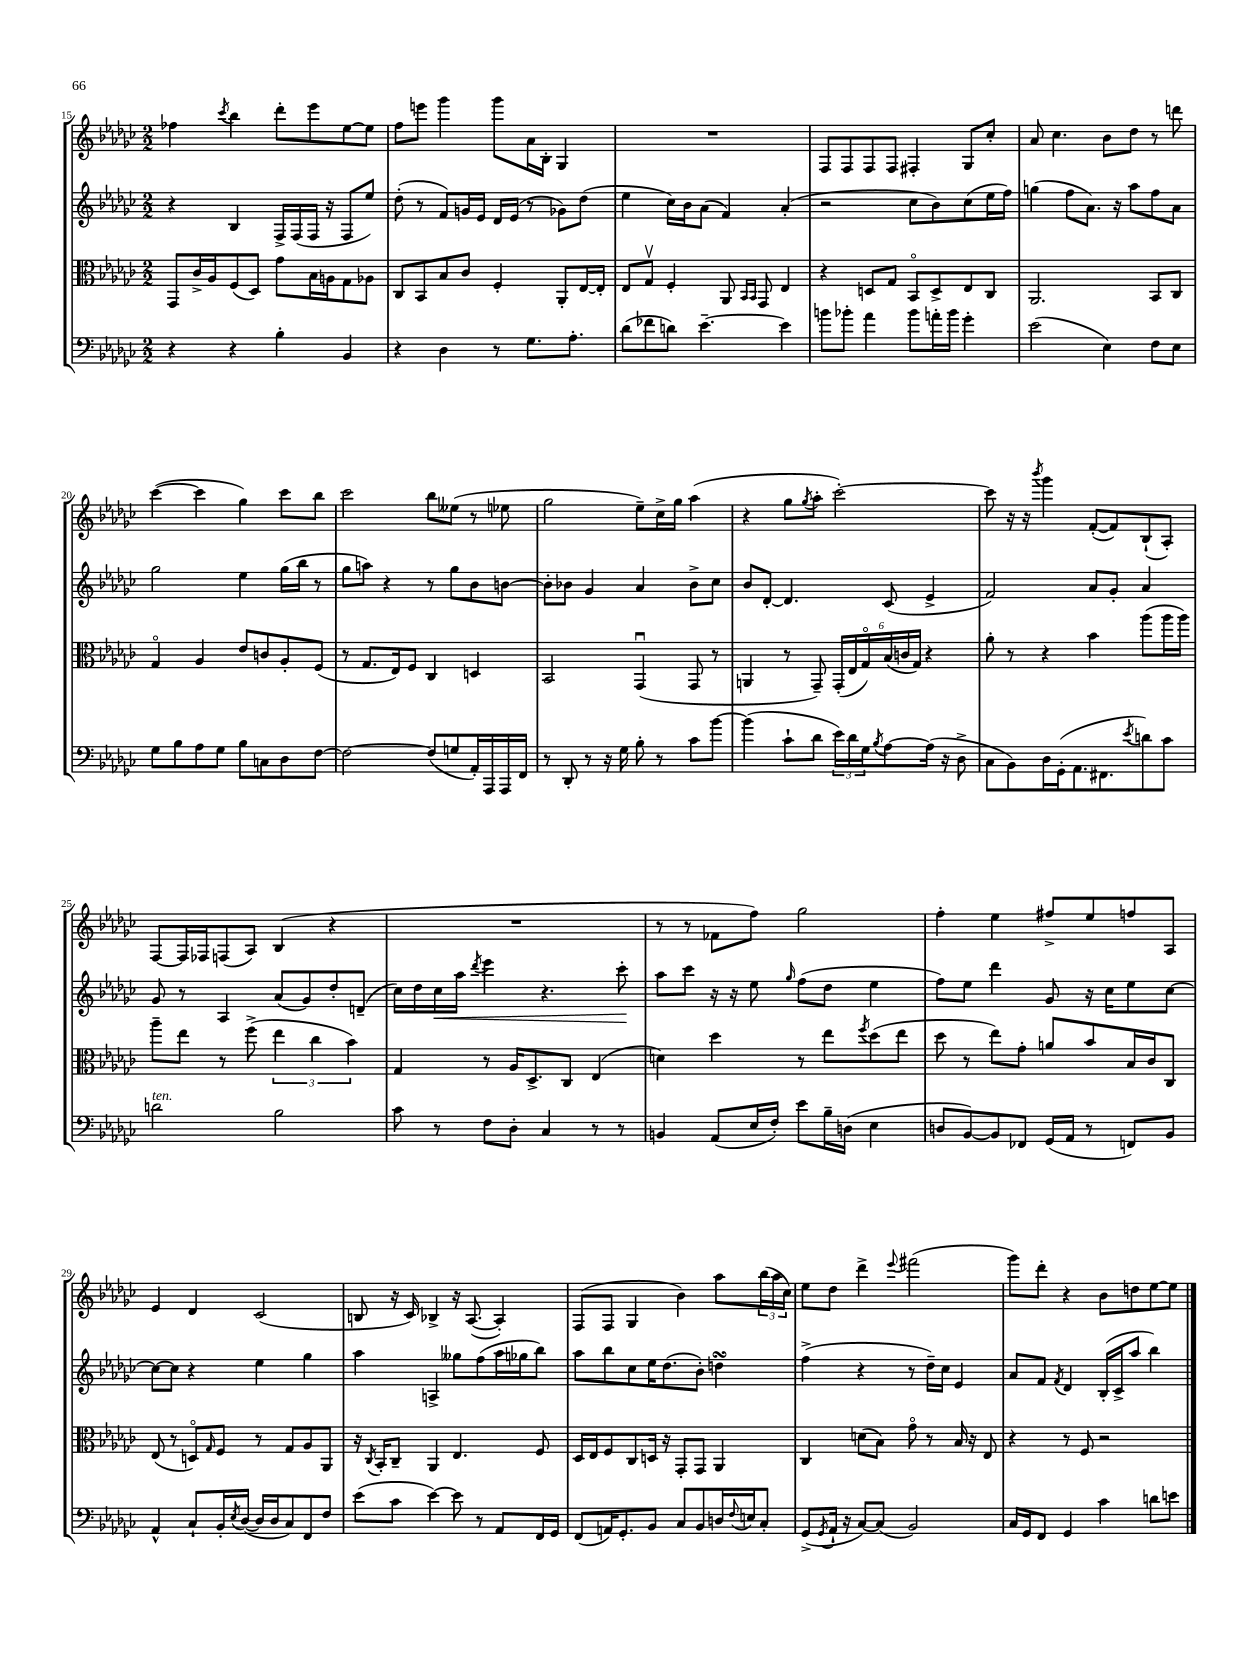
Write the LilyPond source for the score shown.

<<
\new StaffGroup <<
\new Staff = "s0" {
    \clef treble \key ges \major \numericTimeSignature \time 2/2
    fes''4 \acciaccatura { ces'''8 } bes''4 des'''8-. ees'''8 ees''8~ ees''8 |
    f''8 e'''8 ges'''4 ges'''8 aes'16 bes16-. ges4 |
    R1 |
    f8 f8 f8 f8 fis4-. ges8 ces''8-. |
    aes'8 ces''4. bes'8 des''8 r8 d'''8 |
    ces'''4~( ces'''4 ges''4) ces'''8 bes''8 |
    ces'''2 bes''8 eeses''8( r8 ees''8 |
    ges''2 ees''8--) ces''16-> ges''16 aes''4( |
    r4 ges''8 \acciaccatura { ges''8 } aes''8-. ces'''2~-.) |
    ces'''8 r16 r16 \acciaccatura { bes'''8 } ges'''4 f'8~-.( f'8) bes8-!( aes8-.) |
    f8~ f16 fes16 f8( aes8) bes4( r4 |
    R1 |
    r8 r8 fes'8 f''8) ges''2 |
    f''4-. ees''4 fis''8-> ees''8 f''8 aes8 |
    ees'4 des'4 ces'2( |
    b8 r16 ces'16) bes4-> r16 aes8.~( aes4-.) |
    f8( f8 ges4 bes'4) aes''8 \tuplet 3/2 { bes''16( aes''16 ces''16) } |
    ees''8 des''8 des'''4-> \appoggiatura { ees'''8 } fis'''2( |
    ges'''8) des'''8-. r4 bes'8 d''8 ees''8~ ees''8 \bar "|." |
}
\new Staff = "s1" {
    \clef treble \key ges \major \numericTimeSignature \time 2/2
    r4 bes4 f16-> f16( f16 r16 f8 ees''8) |
    des''8-.( r8 f'8) g'16 ees'16 des'16 ees'16( r8 ges'8) des''8( |
    ees''4 ces''16) bes'16 aes'8( f'4) aes'4-.( |
    r2 ces''8 bes'8) ces''8( ees''16 f''16) |
    g''4( f''8 aes'8.) r16 aes''8 f''8 aes'8 |
    ges''2 ees''4 ges''16( bes''16 r8 |
    ges''8 a''8) r4 r8 ges''8 bes'8 b'8~ |
    b'8-. bes'8 ges'4 aes'4 bes'8-> ces''8 |
    bes'8 des'8~-. des'4. ces'8( ees'4-> |
    f'2) aes'8 ges'8-. aes'4 |
    ges'8 r8 aes4 aes'8( ges'8) des''8-. d'8--( |
    ces''16) des''16 ces''16\< aes''16 \acciaccatura { des'''8 } ees'''4 r4. ces'''8-.\! |
    aes''8 ces'''8 r16 r16 ees''8 \grace { ges''16 } f''8( des''8 ees''4 |
    f''8) ees''8 des'''4 ges'8 r16 ces''16 ees''8 ces''8~ |
    ces''8~ ces''8 r4 ees''4 ges''4 |
    aes''4 a4-> geses''8 f''8( aes''16 ges''16 bes''8) |
    aes''8 bes''8 ces''8 ees''16 des''8.( bes'8-.) d''4\turn |
    f''4->( r4 r8 des''16--) ces''16 ees'4 |
    aes'8 f'8 \acciaccatura { f'8 } des'4 bes16-.( ces'16-> aes''8 bes''4) \bar "|." |
}
\new Staff = "s2" {
    \clef alto \key ges \major \numericTimeSignature \time 2/2
    ges,8 ces'16-> aes16 f8( des8) ges'8 bes16 a16 ges8 aes8 |
    ces8 bes,8 bes8 ces'8 f4-. aes,8-. ees16~ ees16-. |
    ees8 ges8\upbow f4-. aes,8 \grace { bes,16 bes,16 } ges,8 ees4 |
    r4 d8 ges8 bes,8\flageolet d8-> ees8 ces8 |
    aes,2. bes,8 ces8 |
    ges4\flageolet aes4 ees'8 c'8 aes8-. f8( |
    r8 ges8. ees16) f8 ces4 d4 |
    bes,2 ges,4\downbow( ges,8 r8 |
    a,4 r8 ges,8--) \tuplet 6/4 { ges,16-.( ees16 ges16\flageolet) bes16( c'16 ges16) } r4 |
    aes'8-. r8 r4 bes'4 aes''8( aes''16 aes''16) |
    aes''8-- ees''8 r8 f''8->( \tuplet 3/2 { ees''4 ces''4 bes'4) } |
    ges4 r8 aes16 des8.-> ces8 ees4( |
    d'4) des''4 r8 ees''8 \acciaccatura { f''8 } des''8( ees''8 |
    des''8 r8 ees''8) ges'8-. a'8 bes'8 bes16 ces'16 ces8 |
    ees8( r8 d8\flageolet) \grace { ges16 } f8 r8 ges8 aes8 aes,8 |
    r16 \acciaccatura { ces8 } bes,16-. ces8-- aes,4 ees4. f8 |
    des16 ees16 f8 ces8 d16 r16 ges,8-. ges,8 aes,4 |
    ces4 d'8( bes8) ges'8\flageolet r8 bes16 r16 ees8 |
    r4 r8 f8 r2 \bar "|." |
}
\new Staff = "s3" {
    \clef bass \key ges \major \numericTimeSignature \time 2/2
    r4 r4 bes4-. bes,4 |
    r4 des4 r8 ges8. aes8.-. |
    des'8( fes'8 d'8) ees'4.~-- ees'4 |
    b'8 bes'8-. aes'4 bes'8 a'16-. bes'16 ges'4-. |
    ees'2( ees4) f8 ees8 |
    ges8 bes8 aes8 ges8 bes8 c8 des8 f8~ |
    f2~ f8( g8 aes,16-.) aes,,16 aes,,16 f,16 |
    r8 des,8-. r8 r16 ges16 bes8-. r8 ces'8 bes'8~ |
    bes'4( ces'8-! des'8 \tuplet 3/2 { ees'16) des'16 ges16 } \acciaccatura { bes8 } aes8~ aes16( r16 des8-> |
    ces8 bes,8) des16 ges,16-.( aes,8. fis,8. \acciaccatura { ees'8 } d'8) ces'8 |
    d'2^\markup { \italic "ten." } bes2 |
    ces'8 r8 f8 des8-. ces4 r8 r8 |
    b,4 aes,8( ees16 f16-.) ees'8 bes16-- d16( ees4 |
    d8 bes,8~) bes,8 fes,8 ges,16( aes,16 r8 f,8) bes,8 |
    aes,4-^ ces8-! bes,16-. \acciaccatura { ees8 } des16~( des16 des16 ces8) f,8 f8 |
    ees'8( ces'8 ees'4~) ees'8 r8 aes,8 f,16 ges,16 |
    f,8( a,16) ges,8.-. bes,8 ces8 bes,8 d16 \appoggiatura { f8 } e16 ces8-. |
    ges,8->( \acciaccatura { ges,8 } aes,16-! r16 ces8~) ces8( bes,2) |
    ces16 ges,16 f,8 ges,4 ces'4 d'8 e'8 \bar "|." |
}
>>
>>
\layout { \context { \Score currentBarNumber = #15 } }
